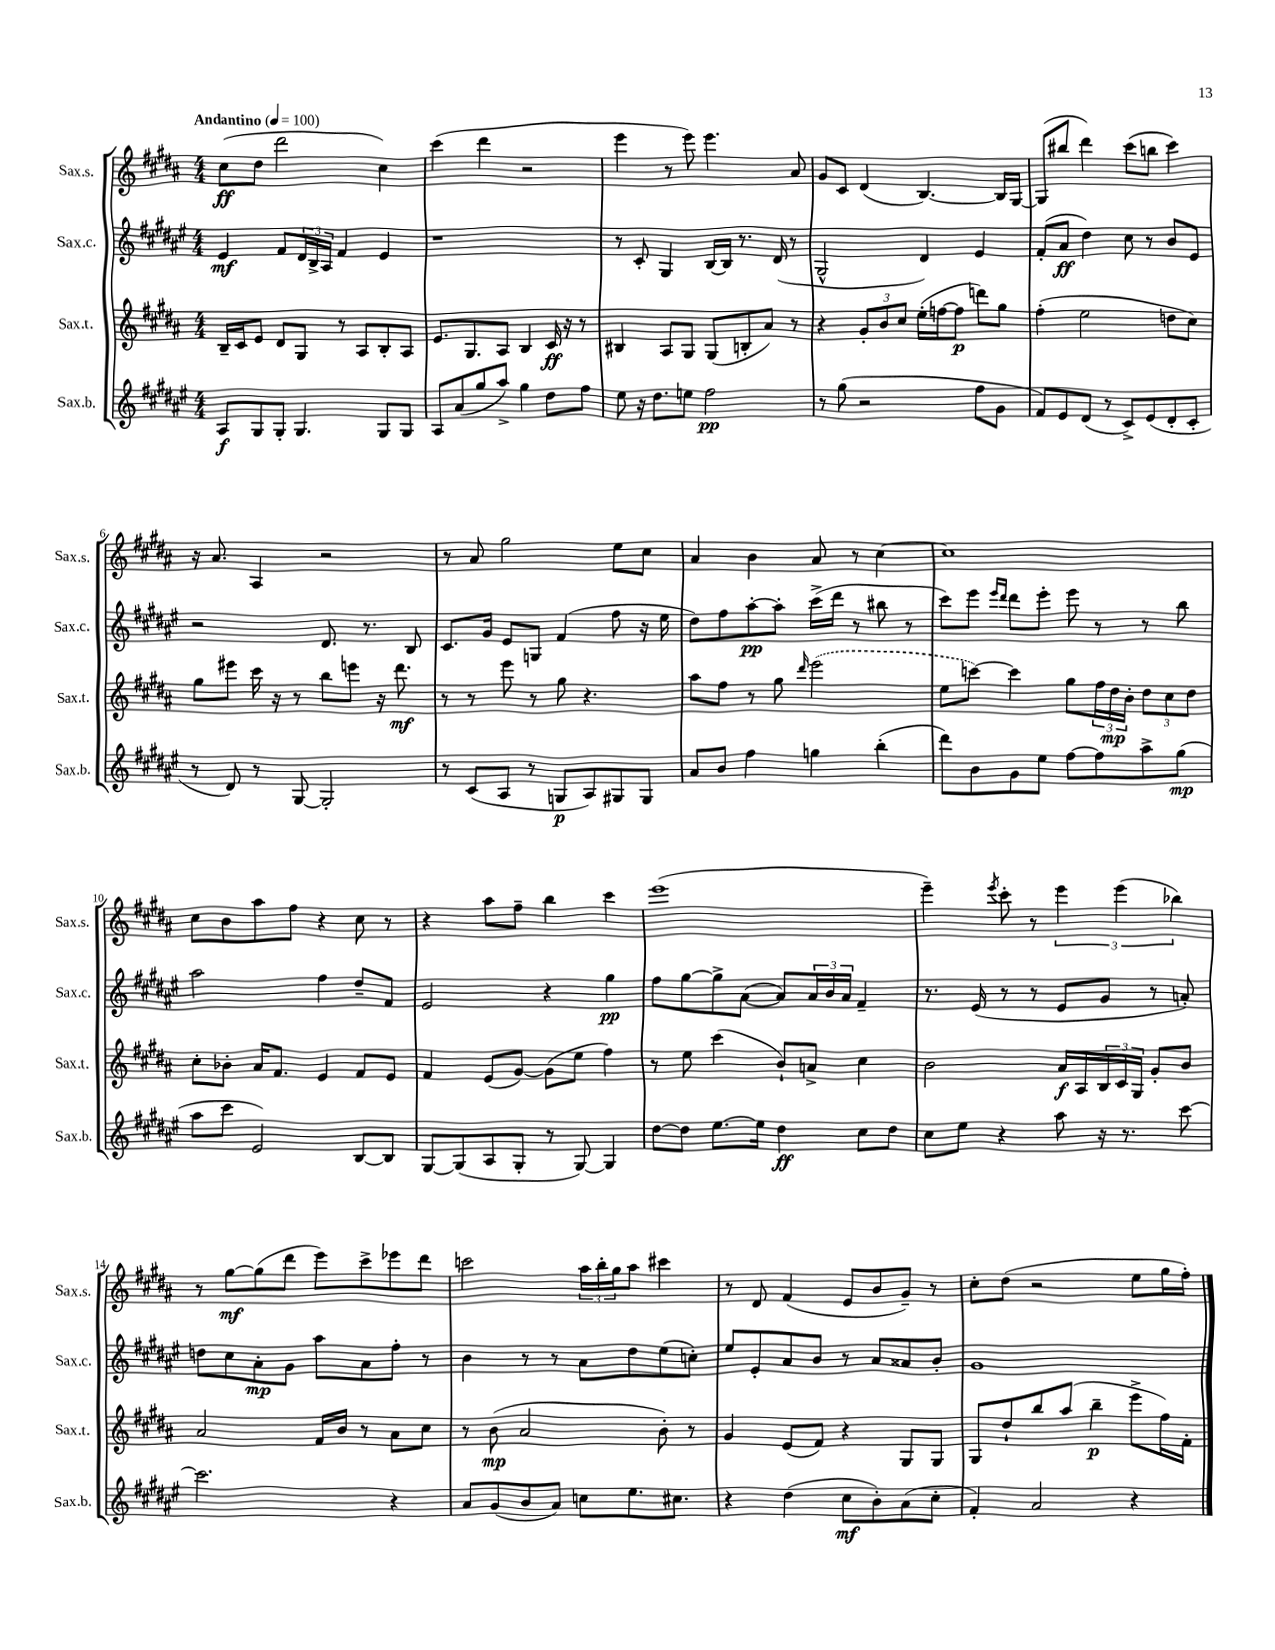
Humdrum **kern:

**kern	**kern	**kern	**kern
*staff4	*staff3	*staff2	*staff1
*clefG2	*clefG2	*clefG2	*clefG2
*k[f#c#g#d#a#e#]	*k[f#c#g#d#a#]	*k[f#c#g#d#a#e#]	*k[f#c#g#d#a#]
*M4/4	*M4/4	*M4/4	*M4/4
*MM100	*MM100	*MM100	*MM100
8A#/L	16B~/LL	4e#/	(8cc#\L
.	16c#/J	.	.
8G#/	8e/J	.	8dd#\J
8G#'/J	8d#/L	8f#/L	2ddd#\
4.G#/	8G#/J	24d#/L	.
.	.	24B^/	.
.	.	24A#/JJ	.
.	8r	4f#/	.
.	8A#/L	.	.
8G#/L	8B'/	4e#/	4cc#\)
8G#/J	8A#/J	.	.
=	=	=	=
8A#/L	8.e/L	1r	(4ccc#\
(8a#/	.	.	.
.	8.G#/	.	.
8gg#/	.	.	4ddd#\
8aa#^/J)	8A#/J	.	.
4gg#\	4B/	.	2r
8dd#\L	16c#/	.	.
.	16r	.	.
8ff#\J	8r	.	.
=	=	=	=
8ee#\	4B#/	8r	4eee\
16r	.	8c#'/	.
8.dd#\L	.	.	.
.	8A#/L	4G#/	8r
8ee\J	8G#/J	.	8eee\)
2ff#\	(8G#/L	[16B/LL	4.eee\
.	.	16B/]JJ	.
.	8B'/	8.r	.
.	8a#/J)	.	.
.	.	(16d#/	.
.	8r	8r	8a#/
=	=	=	=
8r	4r	2G#^^/	8g#/L
(8gg#\	.	.	8c#/J
2r	12g#'/L	.	(4d#/
.	12b/	.	.
.	12cc#/J	.	.
.	(16ee'\LL	4d#/)	[4.B/)
.	[16ff\J	.	.
.	8ff\]J	.	.
8ff#\L	8ddd\L)	4e#/	.
8g#\J	8gg#\J	.	16B/]LL
.	.	.	[16G#/JJ
=	=	=	=
8f#/L)	(4ff#'\	(8f#'/L	(8G#/]L
8e#/	.	8a#/J	8bb#/J
(8d#/J	2ee\	4dd#\)	4ddd#\)
8r	.	.	.
8c#^/L)	.	8cc#\	(8ccc#\L
(8e#/	.	8r	8bb\J
8d#'/	8dd\L	8b/L	4ccc#\)
8c#'/J	8cc#\J)	8e#/J	.
=	=	=	=
8r	8gg#\L	2r	16r
.	.	.	8.a#/
8d#/)	8eee#\J	.	.
8r	16ccc#\	.	4A#/
.	16r	.	.
[8G#/	8r	.	.
2G#'/]	8bb\L	8.d#/	2r
.	8eee\J	.	.
.	.	8.r	.
.	16r	.	.
.	8.ddd#\	.	.
.	.	8B/	.
=	=	=	=
8r	8r	8.c#/L	8r
(8c#/L	8r	.	8a#/
.	.	16g#/Jk	.
8A#/J	8eee\	8e#/L	2gg#\
8r	8r	8G/J	.
8G/L	8gg#\	(4f#/	.
8A#/)	4.r	.	.
8G#/	.	8ff#\	8ee\L
8G#/J	.	16r	8cc#\J
.	.	16ee#\	.
=	=	=	=
8a#/L	8aa#\L	8dd#\L)	4a#/
8b/J	8ff#\J	8ff#\	.
4ff#\	8r	[8aa#'\	4b\
.	8gg#\	8aa#'\]J	.
.	16qqddd#/	.	.
4gg\	(2eee\	(16ccc#^\LL	8a#/
.	.	16ddd#\JJ	.
.	.	8r	8r
(4bb'\	.	8bb#\	[4cc#\
.	.	8r	.
=	=	=	=
8ddd#\L)	8ee\L	8ccc#\L)	1cc#]
8b\	[8ccc\J)	8eee#\J	.
.	.	16qqeee#/LL	.
.	.	16qqddd#/JJ	.
8g#\	4ccc\]	8ddd#\L	.
8ee#\J	.	8eee#'\J	.
[8ff#\L	8gg#\L	8eee#\	.
8ff#\]	24ff#\L	8r	.
.	24dd#\	.	.
.	24b'\JJ	.	.
8aa#^\	12dd#\L	8r	.
.	12cc#\	.	.
(8gg#\J	.	8bb\	.
.	12dd#\J	.	.
=	=	=	=
8aa#\L	8cc#'\L	2aa#\	8cc#\L
8ccc#\J	8b-'\J	.	8b\
2e#/)	16a#/LK	.	8aa#\
.	8.f#/J	.	.
.	.	.	8ff#\J
.	4e/	4ff#\	4r
[8B/L	8f#/L	8dd#~/L	8cc#\
8B/]J	8e/J	8f#/J	8r
=	=	=	=
[8G#/L	4f#/	2e#/	4r
(8G#/]	.	.	.
8A#/	(8e/L	.	8aa#\L
8G#'/J	[8g#/J)	.	8ff#~\J
8r	(8g#\]L	4r	4bb\
[8G#/)	8ee\J	.	.
4G#/]	4ff#\)	4gg#\	4ccc#\
=	=	=	=
[8dd#\L	8r	8ff#\L	(1eee
8dd#\]J	8ee\	[8gg#\	.
[8.ee#\L	(4ccc#\	8gg#^\]	.
.	.	([8a#\J	.
16ee#\]Jk	.	.	.
4dd#\	8b`/L)	8a#/]L)	.
.	8a^/J	24a#/L	.
.	.	24b/	.
.	.	24a#/JJ	.
8cc#\L	4cc#\	4f#~/	.
8dd#\J	.	.	.
=	=	=	=
8cc#\L	2b\	8.r	4eee~\)
8ee#\J	.	.	.
.	.	(16e#/	.
.	.	.	8qeee/
4r	.	8r	8ccc#'\
.	.	8r	8r
8aa#\	16a#/LL	8e#/L	6eee\
.	16A#/	.	.
16r	24B/	8g#/J	.
.	24c#/	.	(6eee\
8.r	.	.	.
.	24G#/JJ	.	.
.	8g#'/L	8r	.
.	.	.	6bb-\)
[8ccc#\	8b/J	8a'/)	.
=	=	=	=
2.ccc#\]	2a#/	8dd\L	8r
.	.	8cc#\	[8gg#\L
.	.	8a#'\	(8gg#\]
.	.	8g#\J	8ddd#\J
.	16f#/LL	8aa#\L	8eee\L)
.	16b/JJ	.	.
.	8r	8a#\	8ccc#^\
4r	8a#\L	8ff#'\J	8eee-\
.	8cc#\J	8r	8ddd#\J
=	=	=	=
8a#/L	8r	4b\	2ccc\
(8g#/	(8b\	.	.
8b/	2a#/	8r	.
8a#/J)	.	8r	.
8cc\L	.	8a#\L	24aa#\LL
.	.	.	24bb'\
.	.	.	24gg#\J
8.ee#\	.	8dd#\	8aa#\J
.	8b'\)	(8ee#\	4ccc#\
8.cc#\J	.	.	.
.	8r	8cc'\J)	.
=	=	=	=
4r	4g#/	8ee#/L	8r
.	.	8e#'/	8d#/
(4dd#\	(8e/L	8a#/	(4f#/
.	8f#/J)	8b/J	.
8cc#\L	4r	8r	8e/L
8b'\)	.	8a#/L	8b/
(8a#\	8G#/L	8a##/	8g#~/J)
8cc#'\J	8G#/J	8b'/J	8r
=	=	=	=
4f#'/)	8G#/L	1g#	8cc#'\L
.	8dd#`/	.	(8dd#\J
2a#/	8bb/	.	2r
.	(8aa#/J	.	.
.	4bb~\	.	.
4r	8eee^\L	.	8ee\L
.	16ff#\L)	.	16gg#\L
.	16f#'\JJ	.	16ff#'\JJ)
==	==	==	==
*-	*-	*-	*-
